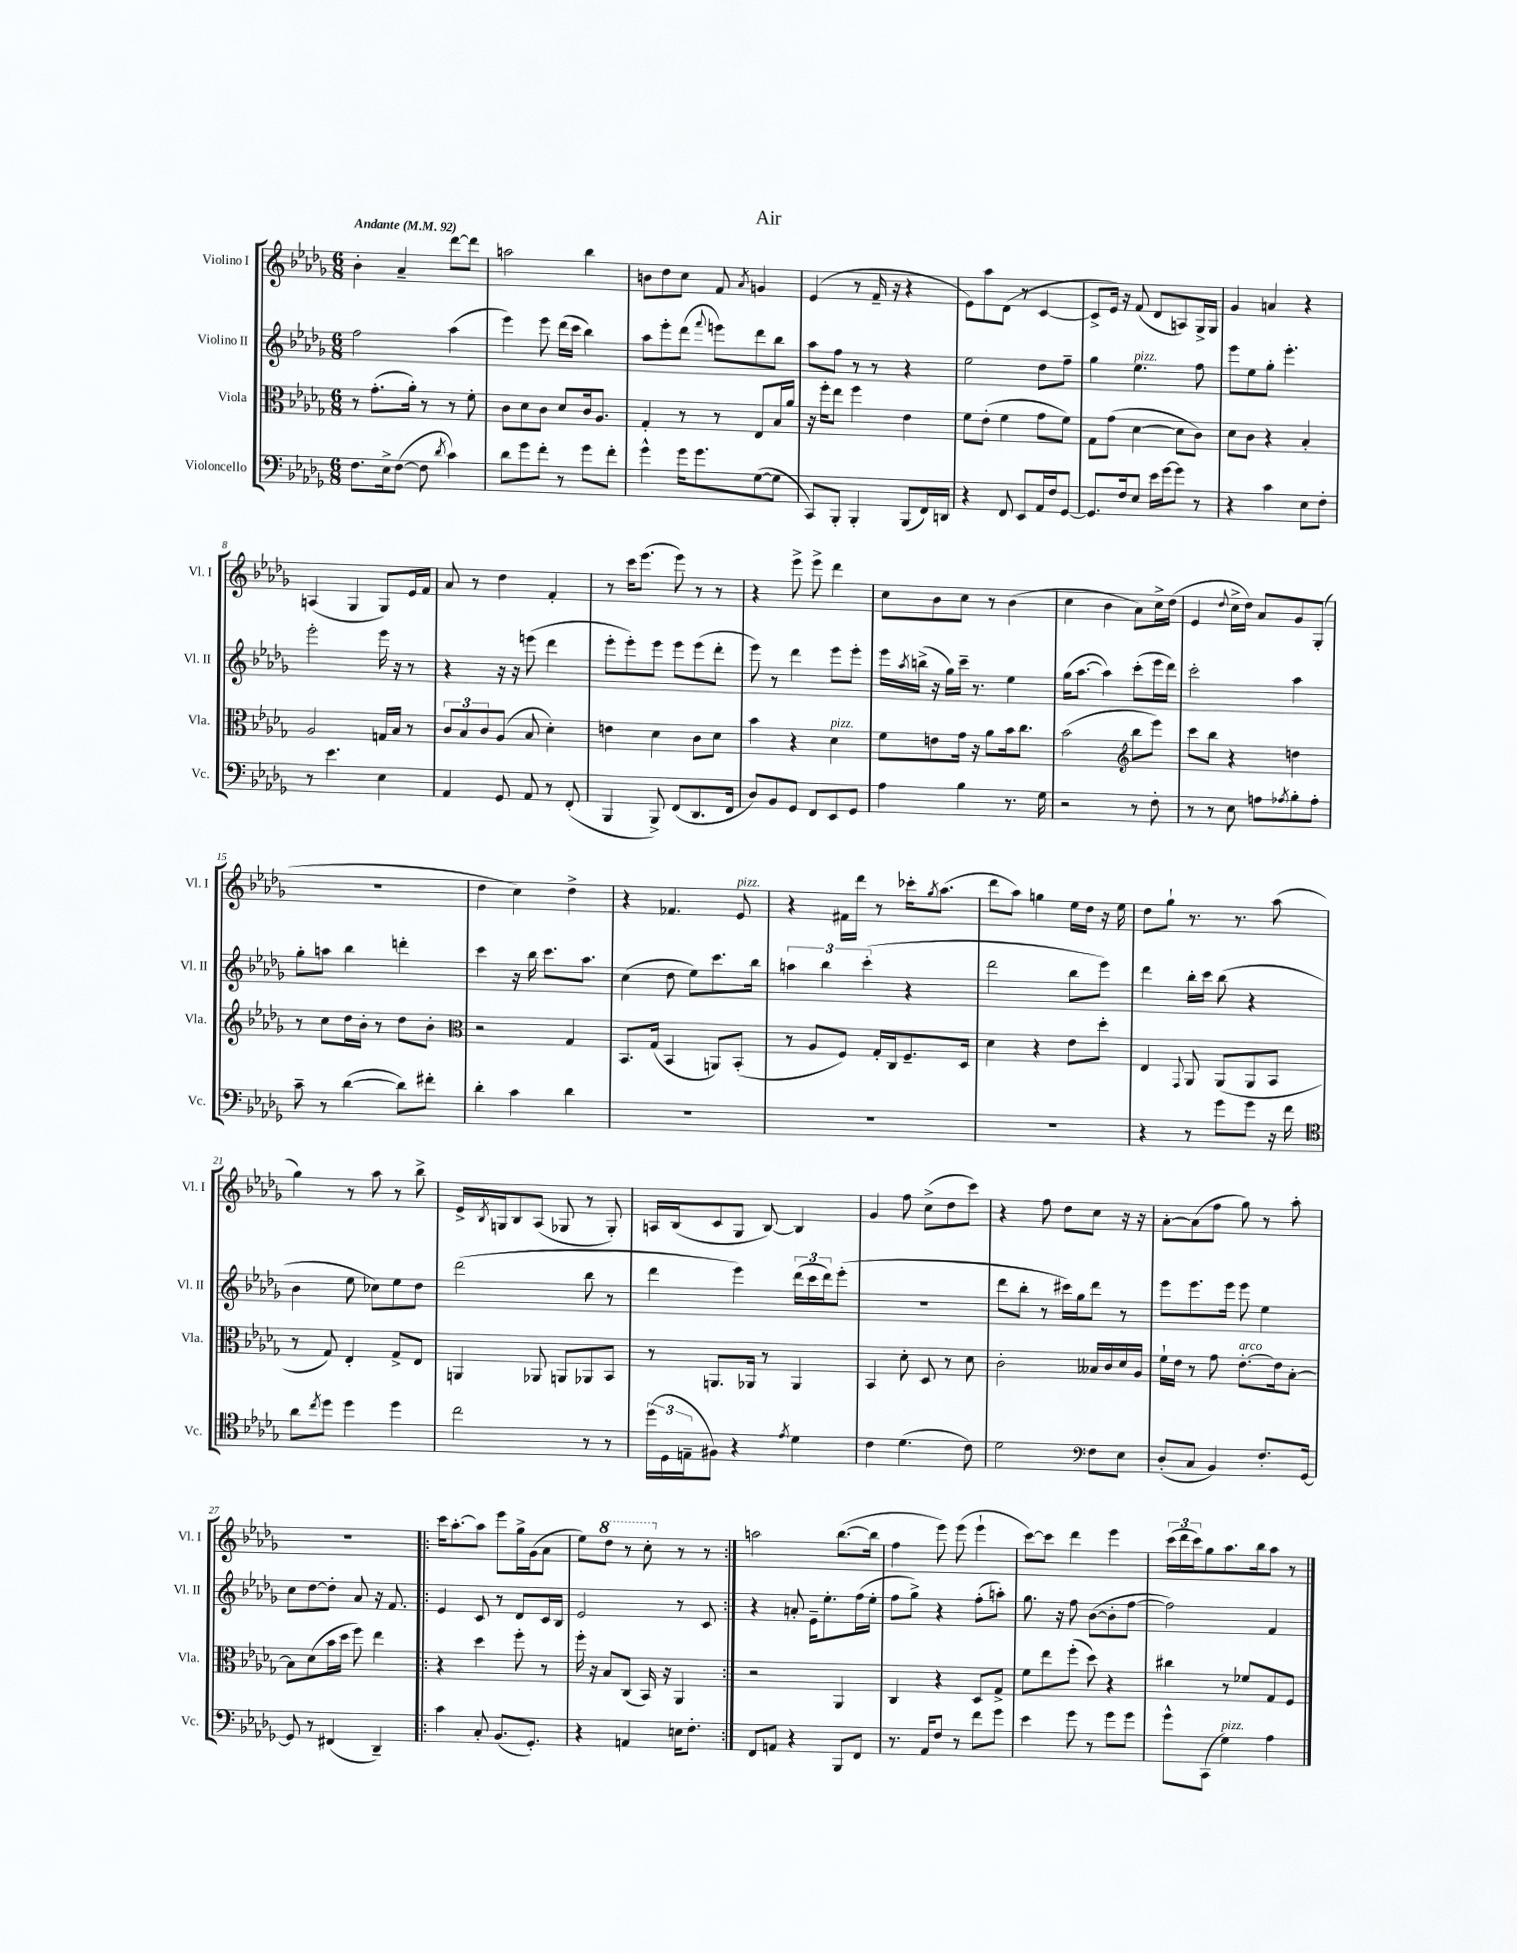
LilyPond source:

\header { title = "Air" }
<<
\new StaffGroup <<
\new Staff = "s0" \with { instrumentName = "Violino I" shortInstrumentName = "Vl. I" } {
    \clef treble \key des \major \numericTimeSignature \time 6/8 \tempo "Andante" 4 = 92
    bes'4-. aes'4-- des'''8~ des'''8 |
    a''2 bes''4 |
    b'8 des''8 c''8 f'8 \acciaccatura { aes'8 } g'4 |
    ees'4( r8 f'16-- r16 r4 |
    ees'8) aes''8 des'8( r8 c'4~ |
    c'8-> ees'16) r16 f'8( des'8 a8) ges16-> ges16 |
    ges'4 a'4 r4 |
    a4( ges4 ges8) ees'16 f'16 |
    aes'8 r8 des''4 f'4-. |
    r8 c'''16 ees'''8.( ees'''8) r8 r8 |
    r4 ees'''8-> ees'''8-> des'''4 |
    c''8 bes'8 c''8 r8 bes'4( |
    c''4 bes'4 aes'8) c''16-> des''16( |
    ees'4 \appoggiatura { des''8 } c''16-> des''16) aes'8 ges'8 ges8-.( |
    R2. |
    des''4 c''4) des''4-> |
    r4 fes'4. ees'8^\markup { \italic "pizz." } |
    r4 fis'16 des'''16 r8 ces'''16-. \acciaccatura { ges''8 } aes''8.( |
    des'''8 aes''8) g''4 ees''16 des''16 r16 ees''16 |
    des''8 ges''8-! r8. r8. aes''8( |
    ges''4) r8 aes''8 r8 bes''8-> |
    ees'16-> \acciaccatura { bes8 } g16 bes8 aes8( ges8 r8 ges8-.) |
    a16 bes16( c'8 ges8 bes8~) bes4 |
    ges'4 f''8 c''8->( des''8 c'''8) |
    r4 f''8 des''8 c''8 r16 r16 |
    aes'8~-. aes'8( f''8 ges''8) r8 aes''8-. |
    R2. |
    \repeat volta 2 { c'''16 aes''8.~-. aes''8 ees'''8 ges''16-> ges'16( aes'8 |
    ees''8) \ottava #1 des'''8 r8 c'''8-. \ottava #0 r8 r8 | }
    a''2 bes''8.~( bes''16 |
    f''4 ees'''8) ees'''8( ees'''4-! |
    c'''8~) c'''8 des'''4 ees'''4 |
    \tuplet 3/2 { c'''16( des'''16 c'''16) } ges''8 aes''8. bes''16 aes''8 r8 \bar "|." |
}
\new Staff = "s1" \with { instrumentName = "Violino II" shortInstrumentName = "Vl. II" } {
    \clef treble \key des \major \numericTimeSignature \time 6/8
    f''2 aes''4( |
    ees'''4) ees'''8 des'''16( c'''16 bes''4) |
    aes''8 ees'''8-. des'''8( \appoggiatura { f'''8 } e'''8) des'''8 bes''8 |
    aes''8 f''8 r8 r8 r4 |
    ees''2 des''8 f''8-- |
    ges''4 ees''4.^\markup { \italic "pizz." } f''8 |
    ees'''8 ees''8 ges''8-. ees'''4.-. |
    ees'''2-. ees'''16 r16 r8 |
    r4 r16 r16 e'''8( des'''4 |
    ees'''8-. ees'''8-.) ees'''8 ees'''8 ees'''8( des'''8-. |
    ees'''8) r8 des'''4 ees'''8 ees'''8-. |
    ees'''16 \acciaccatura { aes''8 } b''16->( r16 ges''16) c'''16-- r8. ees''4 |
    ges''16( aes''8.~ aes''4) c'''8-.( ees'''16 des'''16) |
    c'''2-. aes''4 |
    ges''8-. a''8 bes''4 d'''4-. |
    c'''4 r16 bes''16 c'''8. aes''8. |
    c''4( des''8 ees''8) c'''8. bes''16 |
    \tuplet 3/2 { a''4 bes''4 c'''4-.( } r4 |
    des'''2 bes''8 ees'''8) |
    des'''4 bes''16-. c'''16 bes''8( r4 |
    bes'4 ees''8 ces''8) ees''8 des''8 |
    des'''2( bes''8 r8 |
    des'''4 ees'''4) \tuplet 3/2 { des'''16( c'''16 des'''16) } ees'''8-.( |
    R2. |
    des'''8 bes''8-. r8 cis'''16) ges''16 des'''8 r8 |
    ees'''8 ees'''8. ees'''16 ees'''8 ees''4 |
    c''8 des''8~ des''8-. aes'8 r16 f'8. |
    \repeat volta 2 { ees'4 c'8 r8 des'8 c'16 bes16 |
    ees'2 r8 c'8 | }
    r4 a'8-. ees'16-- ees''8.-. f''16( ees''16-. |
    f''8 ges''8->) r4 f''8-.( a''8-.) |
    ges''8. r16 f''8 bes'8~( bes'8-. f''8~ |
    f''2) f'4 \bar "|." |
}
\new Staff = "s2" \with { instrumentName = "Viola" shortInstrumentName = "Vla." } {
    \clef alto \key des \major \numericTimeSignature \time 6/8
    r8 ges'8.-.( aes'16-.) r8 r8 f'8-. |
    c'8 des'8 c'8 des'8 c'16 aes8. |
    ges4-. r8 r8 ees8 bes16 aes'16 |
    r16 f''16-. ees''8 f''4 ees'4 |
    f'8 ees'8-.( f'4 ges'8 f'8) |
    ges8 ges'8( des'4~ des'8 c'8) |
    des'8 c'8 r4 bes4-. |
    aes2 g16 bes16 r8 |
    \tuplet 3/2 { c'8 bes8 c'8 } aes8( bes8 des'4-.) |
    e'4 des'4 c'8 des'8 |
    bes'4 r4 des'4^\markup { \italic "pizz." } |
    f'8 e'8 ges'16 r16 aes'8 bes'16 c''8. |
    bes'2( \clef treble bes''8 ees'''8) |
    c'''8 bes''8 r4 d''4 |
    r8 c''8 des''16 bes'16-. r8 des''8 bes'8-. |
    \clef alto r2 ges4 |
    bes,8. ges16( bes,4 a,8) bes,8-.( |
    r8 aes8 f8) ges16-. c16 f8.-- des16 |
    des'4 r4 ees'8 des''8-. |
    ees4 \appoggiatura { ges,8 } aes,8 aes,8( aes,8 bes,8 |
    r8 ges8) ees4-. ges8-> ees8 |
    a,4 aes,8 a,8 aes,8 bes,8 |
    r8 a,8. aes,16 r8 aes,4 |
    bes,4 des'8-. des8 r8 des'8 |
    c'2-. beses16 c'16 des'16 aes16 |
    f'16-! ees'16 r8 ges'8 ees'8.~-.^\markup { \italic "arco" } ees'16 bes8~-. |
    bes8 des'8( bes'16 des''16 f''8) ees''4 |
    \repeat volta 2 { r4 des''4 f''8-. r8 |
    f''16-. r16 bes8 c8( bes,16) r16 aes,4 | }
    r2 aes,4 |
    c4 r4 des8 ges8-> |
    f'8 ees''8 f''8-.( des''8) r4 |
    cis''4 r8 fes'8 ges8 f8 \bar "|." |
}
\new Staff = "s3" \with { instrumentName = "Violoncello" shortInstrumentName = "Vc." } {
    \clef bass \key des \major \numericTimeSignature \time 6/8
    f8. ees16-> f8~( f8 \acciaccatura { des'8 } c'4) |
    des'8 ges'8 f'8-. r8 ges'8 f'8-. |
    ges'4-^ ges'16 ges'8. ges8~( ges8 |
    c,8) bes,,8-. bes,,4-. bes,,8( f,16) d,16 |
    r4 f,8 ees,8 aes,16 f16 ges,8~ |
    ges,8. f16 ees8 ees'16 ges'16~ ges'8 r8 |
    r4 c'4 ees8 f8-. |
    r8 ees'4. ees4 |
    aes,4 ges,8 aes,8 r8 f,8-.( |
    bes,,4 bes,,8->) f,8( des,8. f,16 |
    des8) bes,8 ges,8 f,8 ees,8 ges,8 |
    aes4 bes4 r8. ges16 |
    r2 r8 f8-. |
    r8 r8 ees8 a8 \acciaccatura { aes8 } bes8-. aes8-. |
    c'8-- r8 des'4~( des'8) fis'8-. |
    des'4-. c'4 des'4 |
    R2. |
    R2. |
    R2. |
    r4 r8 ges'8 ges'8 r16 f'16 |
    \clef tenor aes'8 \acciaccatura { c''8 } des''8 des''4 des''4 |
    c''2 r8 r8 |
    \tuplet 3/2 { des''16( des16 e16-- } fis8) r4 \acciaccatura { ees'8 } des'4 |
    c'4 des'4.( c'8) |
    des'2 \clef bass f8 ees8 |
    des8-.( c8 bes,4) f8.-. ges,16~ |
    ges,8 r8 fis,4( des,4--) |
    \repeat volta 2 { c'4 c8-. bes,8.( ges,8.-.) |
    r4 a,4 e16 f8.-. | }
    f,8 a,8 r4 bes,,8 f,8 |
    r8. aes,16 f8 r8 f'8 ges'8 |
    ees'4 ges'8 r8 ges'8 ges'8 |
    ges'8-^ c,8( ges4^\markup { \italic "pizz." }) aes4 \bar "|." |
}
>>
>>
